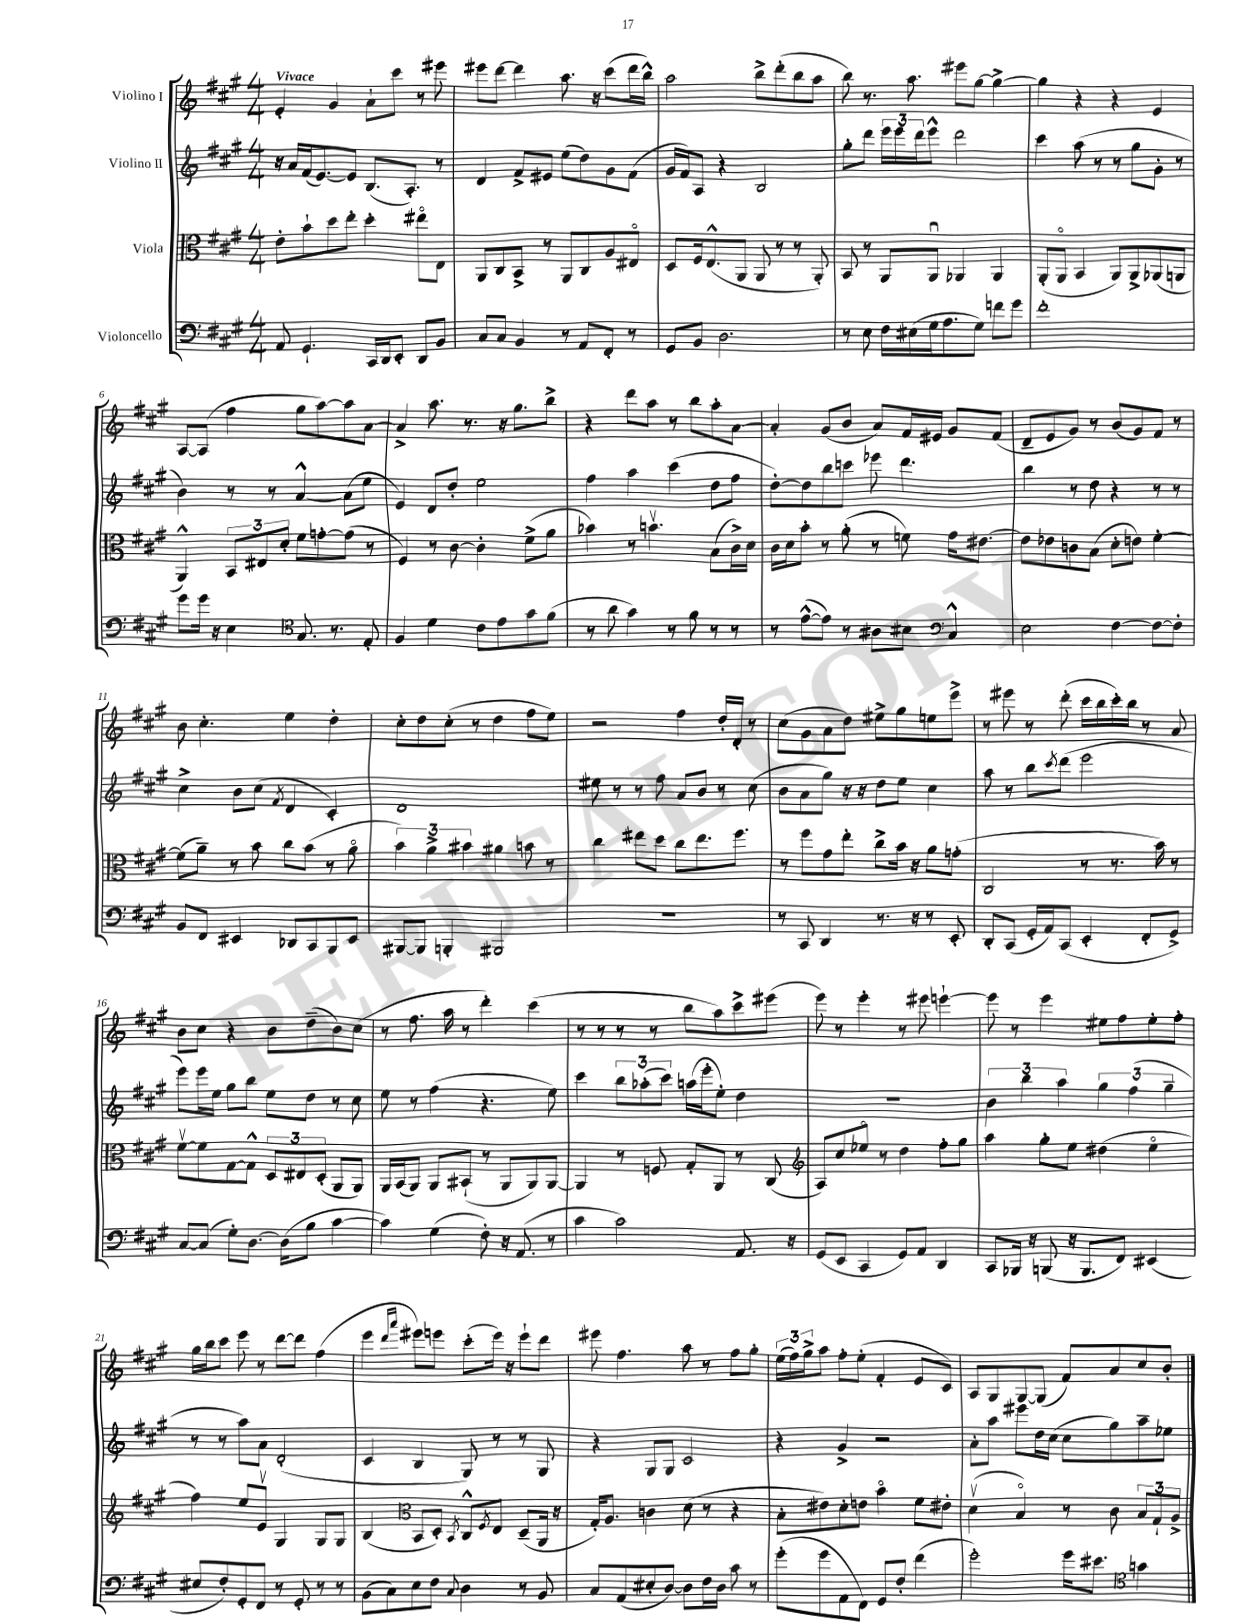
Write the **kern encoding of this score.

**kern	**kern	**kern	**kern
*part4	*part3	*part2	*part1
*staff4	*staff3	*staff2	*staff1
*I"Violoncello	*I"Viola	*I"Violino II	*I"Violino I
*clefF4	*clefC3	*clefG2	*clefG2
*k[f#c#g#]	*k[f#c#g#]	*k[f#c#g#]	*k[f#c#g#]
*M4/4	*M4/4	*M4/4	*M4/4
=1	=1	=1	=1
!	!	!	!LO:TX:a:B:t=Vivace
8AA/	8e'\L	16r	4e'/
.	.	16a/LL	.
4.GG#`/	8b`\	(16f#/J	.
.	.	[8.e/)	.
.	8dd\	.	4g#/
.	8ee'\J	8e/J]	.
16CC#/LL	4dd'\	(8.B/L	8a`\L
16DD/J	.	.	.
8EE'/J	.	.	8ccc#\J
.	.	8.A'/J)	.
8DD/L	8ee#X\L	.	8r
8BB/J	8E\J	8r	8eee#X\
=2	=2	=2	=2
8C#/L	8AA/L	4d/	8eee#X\L
8C#/J	8C#/	.	[8ddd\J
4BB/	8BB^/J	8f#^/L	4ddd\]
.	8r	8e#X/J	.
8r	8AA/L	(8ee\L	8.aa\
8AA/L	8C#/	8dd\)	.
.	.	.	16r
8FF#'/J	8A/	8g#\	(8ccc#\L
8r	8E#X/J	(8f#\J	16ddd\L
.	.	.	16bb^^\JJ)
=3	=3	=3	=3
8GG#/L	8D/L	16g#/LL	2aa\
.	.	16f#/J)	.
8BB/J	16F#/k	8A/J	.
.	(8.E^^/	.	.
2.D\	.	4r	.
.	8AA/J	.	.
.	8AA/	2B/	8bb^\L
.	8r	.	(8ddd'\
.	8r	.	8bb\
.	8AA'/)	.	8aa\J
=4	=4	=4	=4
8r	8BB/	8gg#'\L	8bb\)
8E\	8r	8ddd\J	8.r
16F#\LL	8AA/L	24eee\LL	.
.	.	24eee\	.
(16E#X\	.	.	8.aa\
.	.	24ddd\J	.
16G#\J	8AAu/J	8eee^^\J	.
8.A\	.	.	.
.	4AA-X/	2ddd\	8eee#X\L
8G#\J)	.	.	[8gg#\J
8fn\L	4AA-/	.	4gg#^\_
8g#\J	.	.	.
=5	=5	=5	=5
1f#'	(8AA'/L	4ccc#\	4gg#\]
.	8AA/J	.	.
.	4BB/	(8aa\	4r
.	.	8r	.
.	8AA/L)	8r	4r
.	8AA^/	8gg#\L	.
.	(8AA-X/	8g#'\J	4e/
.	8AAn/J	8r	.
!!LO:LB:g=z
=6	=6	=6	=6
8g#\L	4AA^^/)	4b\)	[8A/L
16g#\Jk	.	.	(8A/J]
16r	.	.	.
4E\	12BB/L	8r	4ff#\
.	12E#X/	.	.
.	.	8r	.
.	12d'/J	.	.
*clefC4	*	*	*
8.G#/	8f#\L	[4a^^/	8gg#\L
.	[8gn'\	.	[8aa\)
8.r	.	.	.
.	(8g\J]	(8a\L]	8aa\]
8E'/	8r	8ee\J	[8a\J
=7	=7	=7	=7
4F#/	4F#/)	4e/)	4a^/]
4d\	8r	8d/L	8.aa\
.	[8c#\	8dd'/J	.
.	.	.	8.r
8c#\L	4c#'\]	2ee\	.
8e\	.	.	16r
.	.	.	8.gg#\L
8g#\	(8f#^\L	.	.
(8f#\J	8a\J	.	8bb^\J
=8	=8	=8	=8
8r	4b-X\)	4ff#\	4r
8a\	.	.	.
4g#\)	8r	4aa\	8ddd\L
.	4.bnv\	.	8aa\J
8r	.	(4ccc#\	8r
8f#\	.	.	8bb\L
8r	(8B\L	8dd\L	8aa'\
8r	16c#^\L)	8ff#\J	[8a\J
.	16d\JJ	.	.
=9	=9	=9	=9
8r	16c#\LL	[8dd'\L)	4a'/]
.	16d\J	.	.
([8e^^\L	8b'\J	8dd\]	.
8e\J])	8r	8bb\	(8g#/L
8r	(8a'\	8cccn\J	8b/J
8A#X\L	8r	8eee-X\	8a/L)
8B#X\J	8fn\)	4.ddd\	16f#/L
.	.	.	16e#X/JJ
*clefF4	*	*	*
4C#^^/	16g#\KL	.	8g#/L
.	[8.e#X\J	.	.
.	.	.	(8f#/J
=10	=10	=10	=10
2E\	8e#\L]	4bb\	8d~/L
.	8e-X\	.	8e/
.	8cn\	8r	8g#/J)
.	(8B\J	8dd\	8r
[4F#\	8d'\L	4r	(8b/L
.	8en\J)	.	8g#/)
8F#\L_	[4f#'\	8r	8f#/J
8F#'\J]	.	8r	8r
!!LO:LB:g=z
=11	=11	=11	=11
8BB/L	(8f#\L]	4cc#^\	8b\
8FF#/J	8a~\J)	.	4.cc#'\
4EE#X/	8r	8b\L	.
.	8b\	(8cc#\J	.
.	.	8qf#/	.
8DD-X/L	8cc#\L	4d/	4ee\
8CC#/	(8b\J	.	.
8BBB/	8r	4c#'/)	4dd'\
8EE#/J	8a\	.	.
=12	=12	=12	=12
[8BBB#X/L	6b\)	1d	8cc#'\L
8BBB#/J]	.	.	8dd\
.	6a^\	.	.
4BBBn'/	.	.	(8cc#'\J
.	6b#X\	.	.
.	.	.	8r
2BBB#X/	4a#X\	.	4dd\
.	8bn\	.	8ff#\L
.	8r	.	8ee\J)
=13	=13	=13	=13
1r	4cc#\	8ee#X\	2r
.	.	8r	.
.	8ee#X\L	8r	.
.	8dd\J	8ff#\	.
.	8cc#\L	8a/L	4ff#\
.	8.ee#\	8b/J	.
.	.	8r	16dd'/LL
.	8.ff#\J	.	16d'/JJ
.	.	(8cc#\	8r
=14	=14	=14	=14
8r	8r	8b\L	(8cc#\L
8CC#/	8ff#\L	8a\	8g#\
4DD/	8g#\	8gg#\J)	8a\
.	8ee'\J	16r	8dd\J)
.	.	16r	.
8.r	8cc#^\L	8dd\L	8ee#X^\L
.	16b\Jk	8ee\J	8gg#\
16r	16r	.	.
8r	8a\L	4cc#\	8een\
8EE'/	(8gn'\J	.	8eee^\J
=15	=15	=15	=15
8DD'/L	2C#/	8aa\	8r
(8CC#/J	.	8r	8eee#X\
16GG#'/LL	.	8bb\L	8r
16AA/J)	.	.	.
.	.	8qccc#/	.
(8CC#/J	.	(8ddd\J	(8ddd'\
4EE'/	8r	2eee\	16ccc#\LL
.	.	.	16bb\
.	8.r	.	16ccc#'\)
.	.	.	16bb\JJ
8FF#'/L	.	.	8r
.	16b\)	.	.
8GG#^/J)	8r	.	8a/
!!LO:LB:g=z
=16	=16	=16	=16
[8C#/L	[8f#v\L	8eee\L)	8b\L
(8C#/J]	8f#\]	16eee\L	8cc#\J
.	.	16ee\JJ	.
8G#'\L)	[8G#\	8gg#\L	4r
[8.D\J	8G#^^\J]	8bb\J	.
.	12D/L	8ee\L	8b\L
(16D\KL]	.	.	.
.	12E#X/	.	.
8B\J	.	8dd\J	(8dd~\
.	(12D'/J	.	.
[4c#\	8AA/L	8r	8b\)
.	8AA/J)	8cc#\	(8cc#\J
=17	=17	=17	=17
4c#\])	16AA/LL	8ee\	8r
.	(16BB/J	.	.
.	8AA/J)	8r	8.ff#\
(4G#\	8AA/L	(4ff#\	.
.	.	.	16aa\
.	(8BB#X`/J	.	8r
8F#'\)	8r	4.r	4ddd'\)
16r	8AA/L	.	.
(8.AA/	.	.	.
.	8AA/)	.	(4ccc#\
8r	[8AA/J	8ee\)	.
=18	=18	=18	=18
4c#\	4AA/]	4ccc#\	8r
.	.	.	8r
2c#\)	8r	12bb\L	8r
.	.	(12aa-X'\	.
.	8Fn/	.	8r
.	.	12ccc#\J)	.
.	8G#'/L	(16aan\LL	8bb\L
.	.	16eee'\J	.
.	8AA/J	8ee'\J)	8aa\)
8.AA/	8r	4dd\	8ccc#^\
.	(8C#/	.	(8eee#X\J
16r	.	.	.
=19	=19	=19	=19
*	*clefG2	*	*
(8GG#/L	8A/L)	1r	8eee\)
8EE/J	8cc#/	.	8r
4CC#/	8ee-X/J	.	4eee'\
.	8r	.	.
8GG#/L)	4dd\	.	8r
8AA/J	.	.	8eee#X\
4DD/	8ff#'\L	.	[4eeen`\
.	8gg#\J	.	.
=20	=20	=20	=20
8CC#/L	4aa\	6b\	8eee\]
16BBB-X/Jk	.	.	8r
.	.	6bb\	.
16r	.	.	.
(8BBBn/	8gg#'\L	.	4eee\
.	.	6aa\	.
16r	8ee\J	.	.
8.BBB/L	.	.	.
.	(4dd#X\	6gg#\	8ee#X\L
8FF#/J)	.	.	8ff#\
.	.	(6ff#\	.
(4EE#X/	4ee\	.	8ee#'\
.	.	6gg#~\	.
.	.	.	8ff#'\J
!!LO:LB:g=z
=21	=21	=21	=21
8E#X/L	4ff#\)	8r	16gg#\LL
.	.	.	16bb\J
8F#'/)	.	8r	8ccc#\J
8GG#'/	8ee/L	8aa\L)	8eee\
8FF#/J	8ev/J	8a\J	8r
8r	4G#/	(2d'/	[8ddd\L
8GG#'/	.	.	8ddd\J]
8r	8G#/L	.	(4ff#\
8r	8G#/J	.	.
=22	=22	=22	=22
(8BB\L	(4B/	4c#/	4eee\
8C#\)	.	.	.
*	*clefC3	*	*
.	.	.	16qqddd/LL
.	.	.	16qqaaa/JJ
8E\	8BB/L	4B/	8eee#X\L)
8F#\J	8D'/J)	.	8eeen\J
8qqC#/	8qBB/	.	.
4D\	8C#^^/L	8G#/)	(8ccc#'\L
.	8qF#/	.	.
.	8E/J	8r	16eee\Jk)
.	.	.	16r
8r	(8D~/L	8r	8eee`\L
8BB/	16AA/Jk	8G#/	8ddd\J
.	16r	.	.
=23	=23	=23	=23
8C#/L	16G#'/KL)	4r	8eee#X\
.	8.A/J	.	.
(8AA/	.	.	4.ff#\
8E#X'/	4cn\	8G#/L	.
[8D/J)	.	8G#/J	.
8D\L]	(8d\	2c#/	8aa\
16F#\L	8r	.	8r
16D\JJ	.	.	.
8c#\	4r	.	8ff#\L
8r	.	.	8gg#'\J
=24	=24	=24	=24
(8g#'\L	8B'\L	4r	(24ee\LL
.	.	.	24ff#\)
.	.	.	24gg#^\J
8g#\	8e#X\)	.	8aa\J
8AA\	8d'\	4g#^/	8ff#'\L
8FF#\J)	8en\J	.	(8ee'\J
8GG#/L	4b\	2r	4f#'/
8F#'/J	.	.	.
(4f#\	8f#\L	.	8e/L
.	8e#X'\J	.	8c#/J)
=25	=25	=25	=25
2g#'\)	(4dv\	8a'\L	8A/L
.	.	8aa\J	8G#/
.	4B/)	8eee#X\L	[8G#/
.	.	16dd\L	(8G#/J]
.	.	(16cc#\JJ	.
16g#\KL	8r	8cc#\L	8f#/L)
8.e#X\J	.	.	.
.	8c#\	8gg#\)	8a/
*clefC4	*	*	*
4gn\	12B/L	8aa~\	8cc#/
.	12G#`/	.	.
.	.	8ee-X\J	8b'/J
.	12A^/J	.	.
==	==	==	==
*-	*-	*-	*-
